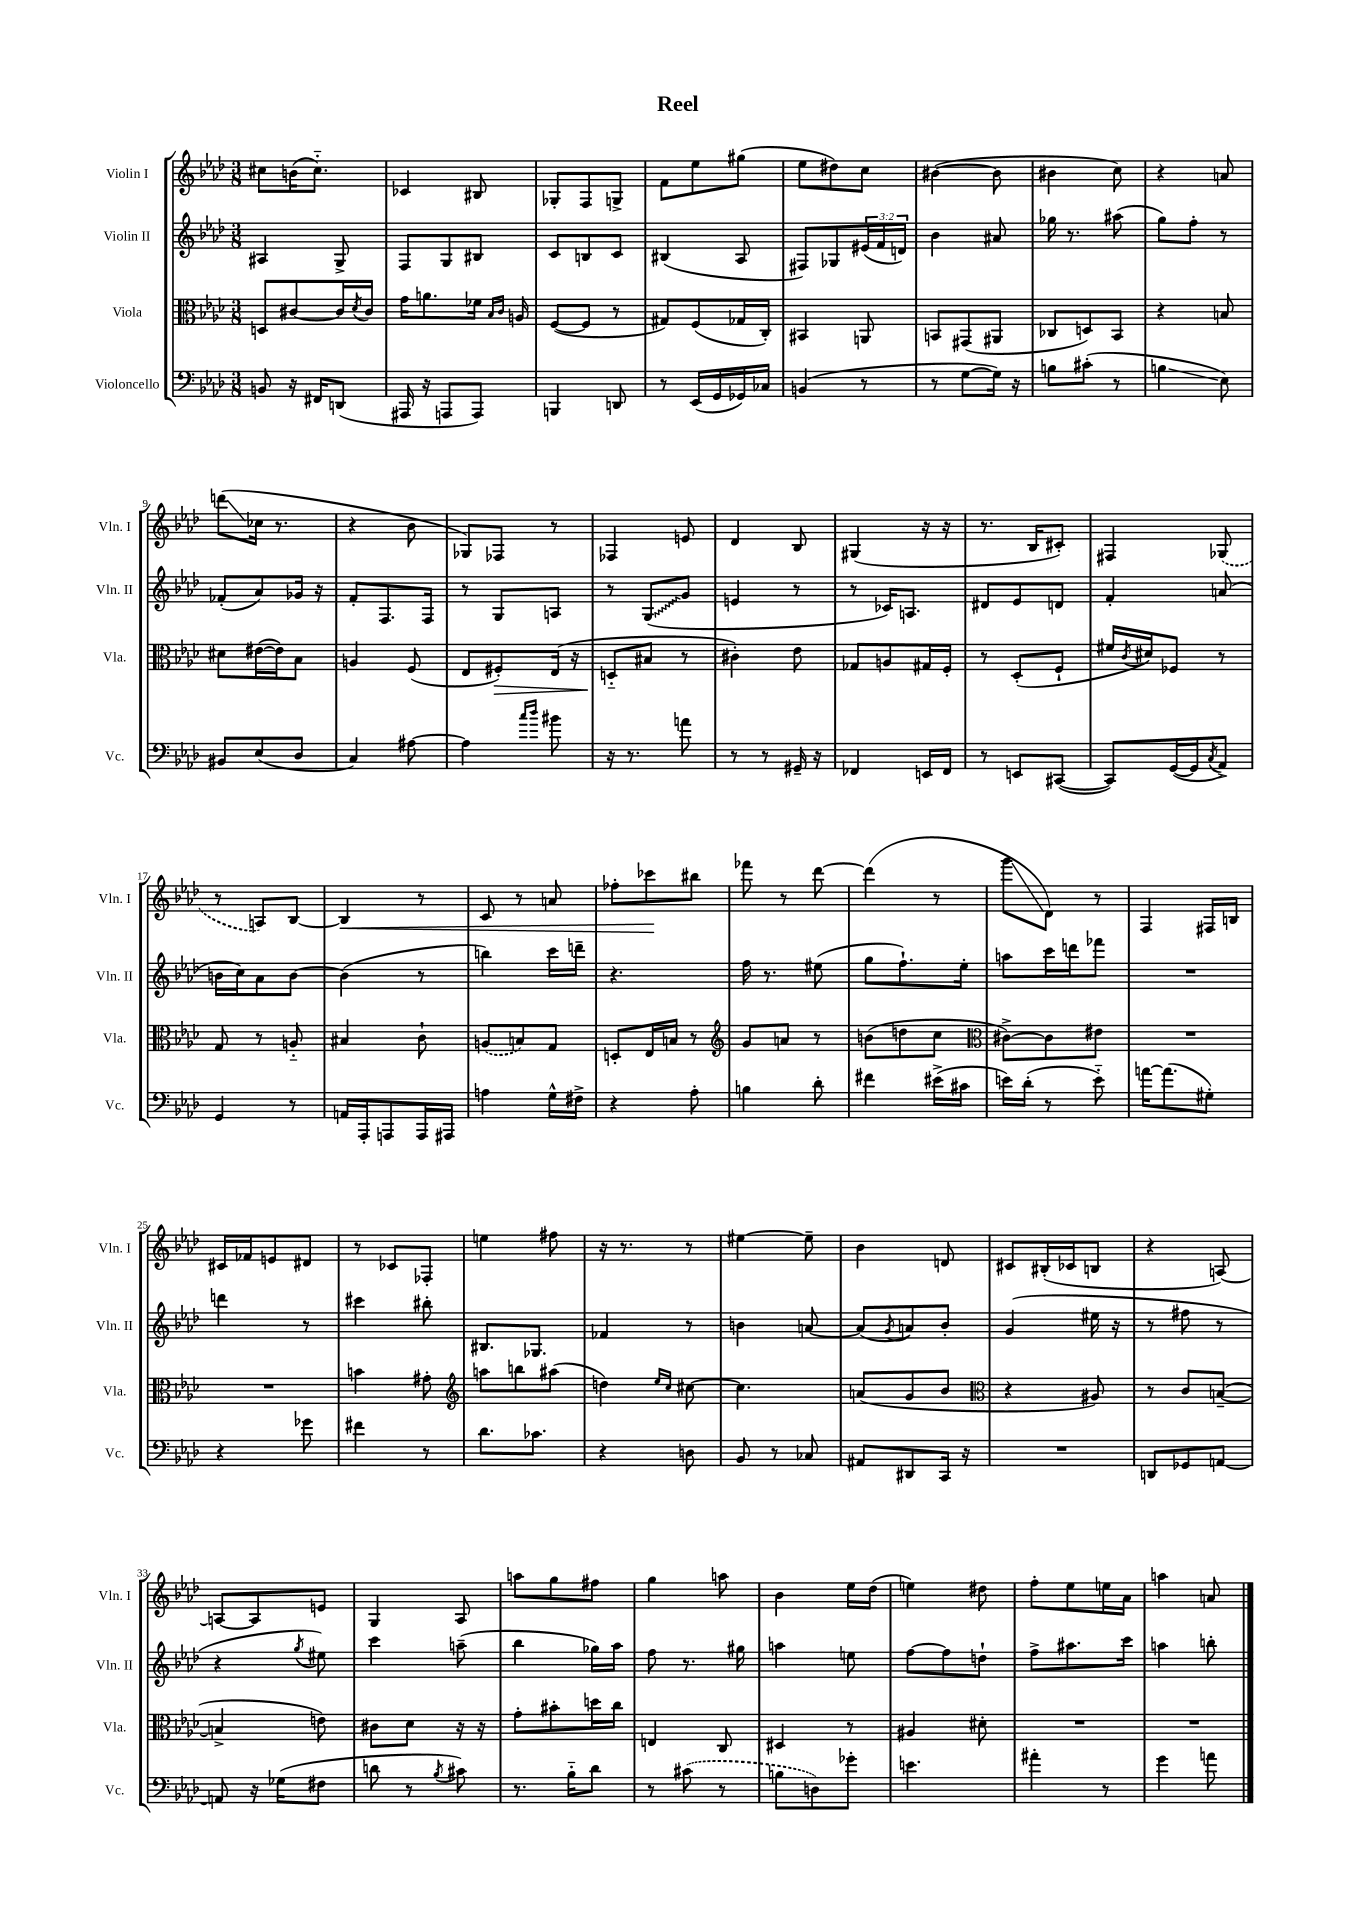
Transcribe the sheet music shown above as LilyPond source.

\header { title = "Reel" }
<<
\new StaffGroup <<
\new Staff = "s0" \with { instrumentName = "Violin I" shortInstrumentName = "Vln. I" } {
    \clef treble \key aes \major \numericTimeSignature \time 3/8
    cis''8 b'16( cis''8.-_) |
    ces'4 bis8 |
    ges8-. f8 g8-> |
    f'8 ees''8 gis''8( |
    ees''8 dis''8) c''8 |
    bis'4~( bis'8 |
    bis'4 c''8) |
    r4 a'8 |
    d'''8\glissando( ces''16 r8. |
    r4 bes'8 |
    ges8) fes8 r8 |
    fes4 e'8 |
    des'4 bes8 |
    gis4( r16 r16 |
    r8. bes16 cis'8-.) |
    fis4 \once \slurDashed ges8( |
    r8 a8) bes8~ |
    bes4\< r8 |
    c'8 r8 a'8 |
    fes''8-. ces'''8\! bis''8 |
    fes'''8 r8 des'''8~ |
    des'''4( r8 |
    g'''8\glissando des'8) r8 |
    f4 fis16 b16 |
    cis'16 fes'16 e'8 dis'8 |
    r8 ces'8 fes8-. |
    e''4 fis''8 |
    r16 r8. r8 |
    eis''4~ eis''8-- |
    bes'4 d'8 |
    cis'8 bis16-.( ces'16 b8 |
    r4 a8~) |
    a8~ a8 e'8 |
    g4 aes8 |
    a''8 g''8 fis''8 |
    g''4 a''8 |
    bes'4 ees''16 des''16( |
    e''4) dis''8 |
    f''8-. ees''8 e''16 aes'16 |
    a''4 a'8 \bar "|." |
}
\new Staff = "s1" \with { instrumentName = "Violin II" shortInstrumentName = "Vln. II" } {
    \clef treble \key aes \major \numericTimeSignature \time 3/8 \override Staff.TupletNumber.text = #tuplet-number::calc-fraction-text
    ais4 g8-> |
    f8 g8 bis8 |
    c'8 b8 c'8 |
    bis4( aes8 |
    fis8) ges8 \tuplet 3/2 { eis'16( f'16 d'16) } |
    bes'4 ais'8 |
    ges''16 r8. ais''8( |
    g''8) f''8-. r8 |
    fes'8-.( aes'8) ges'16 r16 |
    f'8-. f8. f16 |
    r8 g8 a8 |
    r8 \once \override Glissando.style = #'zigzag g8\glissando( g'8 |
    e'4 r8 |
    r8 ces'16) a8. |
    dis'8 ees'8 d'8 |
    f'4-. a'8( |
    b'16 c''16) aes'8 b'8~ |
    b'4( r8 |
    b''4) c'''16 d'''16-- |
    r4. |
    f''16 r8. eis''8( |
    g''8 f''8.-!) ees''16-. |
    a''8 c'''16 d'''16 fes'''8 |
    R4. |
    d'''4 r8 |
    cis'''4 bis''8-. |
    bis8. ges8. |
    fes'4 r8 |
    b'4 a'8~ |
    a'8( \acciaccatura { g'8 } a'8) bes'8-. |
    g'4( eis''16 r16 |
    r8 fis''8 r8 |
    r4 \acciaccatura { g''8 } eis''8) |
    c'''4 a''8--( |
    bes''4 ges''16) aes''16 |
    f''8 r8. gis''16 |
    a''4 e''8 |
    f''8~ f''8 d''8-! |
    f''8-> ais''8. c'''16 |
    a''4 b''8-. \bar "|." |
}
\new Staff = "s2" \with { instrumentName = "Viola" shortInstrumentName = "Vla." } {
    \clef alto \key aes \major \numericTimeSignature \time 3/8
    d8 cis'8~ cis'16 \acciaccatura { des'8 } cis'16 |
    g'16 a'8. fes'16 \grace { bes16 c'16 } a16 |
    f8~( f8 r8 |
    gis8) f8( ges16 c16-.) |
    bis,4 a,8 |
    b,8 gis,8( ais,8 |
    ces8 d8) bes,8 |
    r4 b8 |
    dis'8 eis'16~( eis'16) bes8 |
    a4 f8( |
    ees8 fis8-.\>) ees16( r16 |
    d8-_\! bis8 r8 |
    cis'4-.) ees'8 |
    ges8 a8 gis16 f16-. |
    r8 des8-.( f8-! |
    fis'16 \acciaccatura { c'8 } dis'16) fes8 r8 |
    g8 r8 a8-_ |
    bis4 c'8-! |
    \once \slurDashed a8( b8) g8 |
    d8-. ees16 b16 r8 |
    \clef treble g'8 a'8 r8 |
    b'8( d''8 c''8 |
    \clef alto cis'8~->) cis'8 eis'8 |
    R4. |
    R4. |
    b'4 gis'8-. |
    \clef treble a''8 b''8 ais''8( |
    d''4) \grace { ees''16 c''16 } cis''8~ |
    cis''4. |
    a'8( g'8 bes'8 |
    \clef alto r4 ais8) |
    r8 c'8 b8~--( |
    b4-> e'8) |
    cis'8 des'8 r16 r16 |
    g'8-. bis'8-. d''16 c''16 |
    e4 c8 |
    dis4 r8 |
    ais4 dis'8-. |
    R4. |
    R4. \bar "|." |
}
\new Staff = "s3" \with { instrumentName = "Violoncello" shortInstrumentName = "Vc." } {
    \clef bass \key aes \major \numericTimeSignature \time 3/8
    b,8 r16 fis,16 d,8( |
    ais,,16 r16 a,,8 a,,8) |
    b,,4 d,8 |
    r8 ees,16( g,16 ges,16) ces16 |
    b,4( r8 |
    r8 g8~ g16) r16 |
    b8 cis'8-.( r8 |
    b4\glissando ees8) |
    bis,8 ees8( des8 |
    c4) ais8~ |
    ais4 \grace { c''16 des''16 } bis'8 |
    r16 r8. a'8 |
    r8 r8 gis,16-- r16 |
    fes,4 e,16 fes,16 |
    r8 e,8 cis,8~( |
    cis,8) g,16~( g,16 \acciaccatura { c8 } aes,8->) |
    g,4 r8 |
    a,16 aes,,16-. a,,8 a,,16 ais,,16 |
    a4 g16-^ fis16-> |
    r4 aes8-. |
    b4 des'8-. |
    fis'4 eis'16->( cis'16 |
    e'16) des'16-.( r8 e'8-_) |
    a'16~ a'8.( gis8-.) |
    r4 ges'8 |
    fis'4 r8 |
    des'8. ces'8. |
    r4 d8 |
    bes,8 r8 ces8 |
    ais,8 dis,8 c,16 r16 |
    R4. |
    d,8 ges,8 a,8~ |
    a,8 r16 ges16( fis8 |
    d'8 r8 \acciaccatura { bes8 } cis'8) |
    r8. bes16-_ des'8 |
    r8 \once \slurDashed cis'8( r8 |
    b8 d8) ges'8-. |
    e'4. |
    ais'4-. r8 |
    g'4 a'8 \bar "|." |
}
>>
>>
